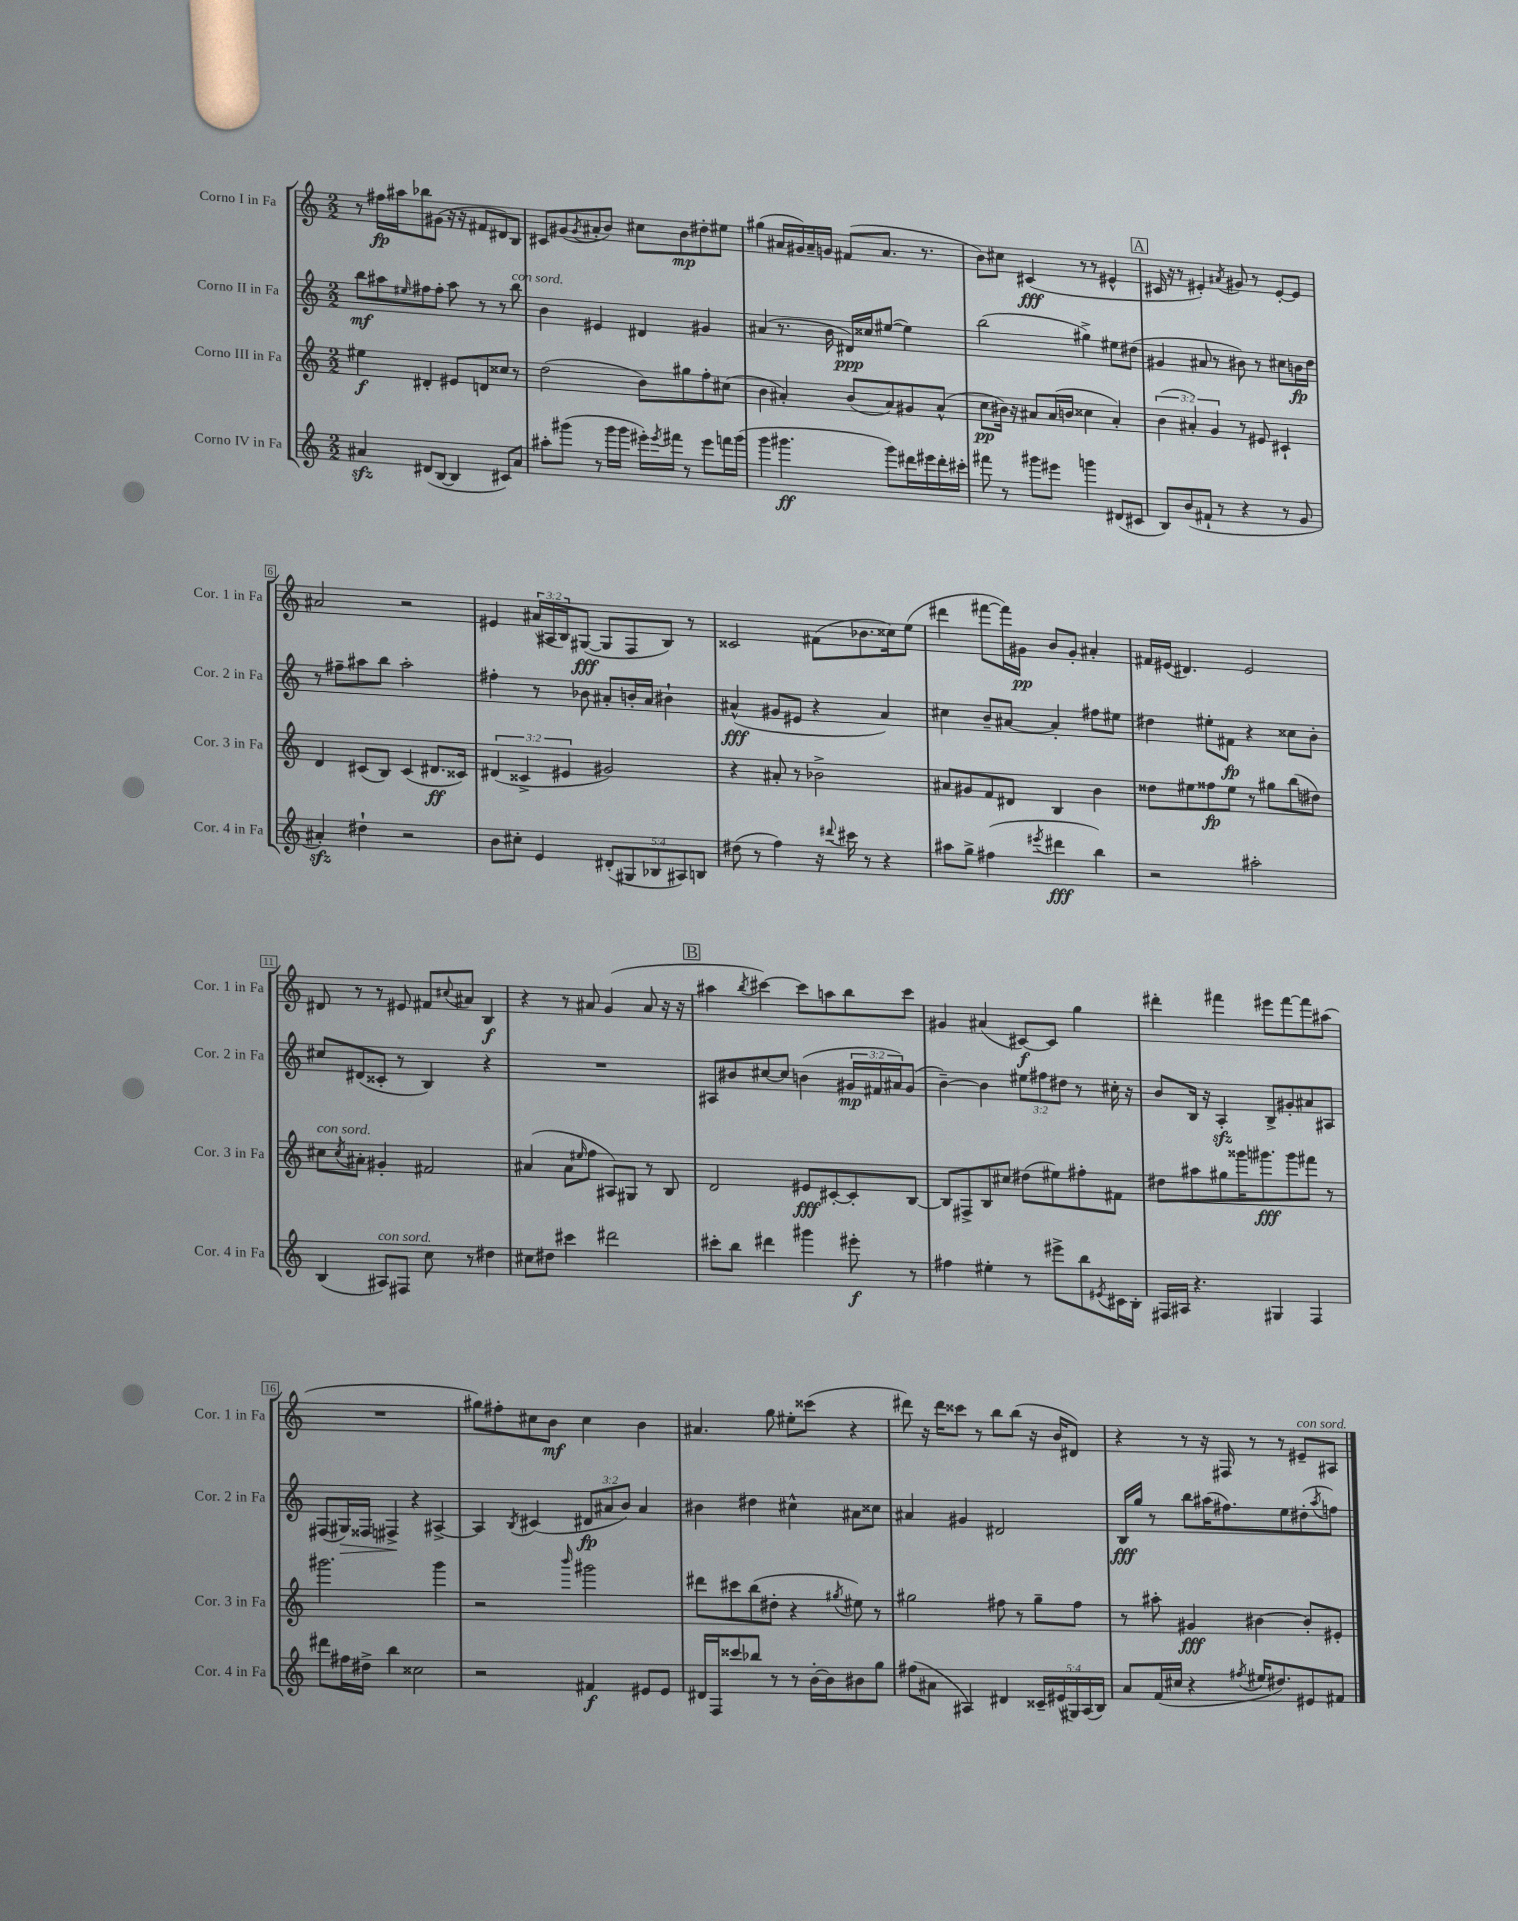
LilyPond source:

<<
\new StaffGroup <<
\new Staff = "s0" \with { instrumentName = "Corno I in Fa" shortInstrumentName = "Cor. 1 in Fa" } {
    \clef treble \key c \major \numericTimeSignature \time 2/2 \override Staff.TupletNumber.text = #tuplet-number::calc-fraction-text
    r8 fis''16\fp ais''16 bes''8 gis'8( r16 r16 fis'8 dis'8) b8 |
    cis'8 gis'8( \acciaccatura { gis'8 } ais'8-. b'8) cis''8 b'8\mp dis''8-. eis''8 |
    gis''4( ais'16 gis'16) ais'16-- g'16 fis'8( ais'8. r8. |
    b'8) cis''8 cis'4\fff( r8 r8 eis'4-^ |
    \mark \markup { \box "A" } cis'16 r16 r8 eis'4-.) \acciaccatura { ais'8 } gis'8 r8 eis'8~-. eis'8 |
    ais'2 r2 |
    eis'4 \tuplet 3/2 { ais'16( ais16 b16) } gis8~\fff( gis8 f8 b8) r8 |
    cisis'2 fis'8( bes'8. cisis''16) e''8( |
    dis'''4 fis'''8~ fis'''16) gis'16\pp b'8 gis'8-. ais'4-. |
    fis'16 eis'16( dis'4.) eis'2 |
    dis'8 r8 r8 eis'8 fis'8 \appoggiatura { cis''8 } ais'8 b4\f |
    r4 r8 ais'8 g'4( ais'8 r16 r16 |
    \mark \markup { \box "B" } ais''4 \acciaccatura { b''8 } cis'''4~) cis'''8 a''8 b''8 cis'''8 |
    gis'4 ais'4( cis'8~\f) cis'8 g''4 |
    dis'''4-. fis'''4 eis'''8 fis'''8~ fis'''8 ais''8( |
    R1 |
    gis''8) fis''8-. cis''8 b'8\mf cis''4 b'4 |
    ais'4. g''8 eis''8-. cisis'''8( r4 |
    dis'''8) r16 dis'''16 cisis'''8 r8 b''8 b''8( r16 b'16 dis'8) |
    r4 r8 r16 fis16 r8 r8 eis'8--^\markup { \italic "con sord." } ais8 \bar "|." |
}
\new Staff = "s1" \with { instrumentName = "Corno II in Fa" shortInstrumentName = "Cor. 2 in Fa" } {
    \clef treble \key c \major \numericTimeSignature \time 2/2 \override Staff.TupletNumber.text = #tuplet-number::calc-fraction-text
    b''8\mf ais''8 \grace { eis''16 } fis''8 fis''8-. ais''8 r8 r8 b''8^\markup { \italic "con sord." } |
    b'4 eis'4 dis'4 gis'4 |
    ais'4( r8. b'16 dis'16\ppp) cisis''16 eis''8~( eis''4) |
    b''2( gis''4->) eis''8 dis''8( |
    \mark \markup { \box "A" } gis'4 ais'8 r8 bis'8) r8 cis''8 b'16\fp d''16 |
    r8 fis''8-- ais''8 b''8 ais''2-. |
    fis''4-. r8 bes'8 ais'8-. b'16-. ais'16 bis'4-! |
    ais'4-^\fff( gis'8 eis'8 r4 ais'4) |
    cis''4 b'8-- ais'8~ ais'4-. fis''8 eis''8 |
    dis''4 eis''8-. fis'8\fp r4 cisis''8 b'8-. |
    cis''8 dis'8( cisis'8-. r8 b4) r4 |
    R1 |
    \mark \markup { \box "B" } ais8 bis'8 cis''8~ cis''8 b'4( \tuplet 3/2 { gis'16\mp fis'16 ais'16) } gis'8( |
    b'4~--) b'4 \tuplet 3/2 { eis''8 fis''8 dis''8 } r8 cis''16-. r16 |
    b'8 b16 r16 a4-.\sfz b8-> gis'8-. ais'8 ais8 |
    fis8( gis16\>) fisis16 fis4->\! r4 ais4~-> |
    ais4 \acciaccatura { b8 } cis'4( \tuplet 3/2 { dis'8\fp ais'8 b'8) } ais'4 |
    bis'4 dis''4 cis''4-^ ais'8 cisis''8 |
    ais'4 gis'4 dis'2 |
    b16\fff g''16 r8 b''8 ais''16( fis''8.) e''8 dis''8-.( \acciaccatura { ais''8 } f''8) \bar "|." |
}
\new Staff = "s2" \with { instrumentName = "Corno III in Fa" shortInstrumentName = "Cor. 3 in Fa" } {
    \clef treble \key c \major \numericTimeSignature \time 2/2 \override Staff.TupletNumber.text = #tuplet-number::calc-fraction-text
    eis''4\f dis'4-. eis'8 d'8 cisis''8 r8 |
    d''2( b'8) gis''8 f''8-. cis''8( |
    b'4 ais'4-.) b'8( ais'8) gis'8 ais'8-^( |
    c''8\pp bis'16) r16 ais'8 ais'16( b'16 cisis''4 ais'4-.) |
    \mark \markup { \box "A" } \tuplet 3/2 { b'4( ais'4-.) g'4 } r8 eis'8 cis'4-! |
    d'4 cis'8( b8) cis'4( dis'8.\ff cisis'16) |
    \tuplet 3/2 { dis'4( cisis'4-> eis'4 } gis'2) |
    r4 ais'8-. r8 bes'2-> |
    ais'8 gis'8 f'8 dis'8 b4 b'4 |
    disis''8 eis''8 fisis''8\fp eis''8 r8 gis''8 b''8( dis''8) |
    cis''8^\markup { \italic "con sord." } \acciaccatura { cis''8 } ais'8-. gis'4-. fis'2 |
    ais'4( ais'8 \grace { eis''16 } f''8 ais8) gis8 r8 b8 |
    \mark \markup { \box "B" } d'2 eis'8\fff cis'8~-. cis'8-. b8~ |
    b8 fis8-> b8 cis''8 dis''8( eis''8) fis''8-. fis'8 |
    dis''8 ais''8 gis''8 gisis'''16 gis'''8.\fff gis'''8 fis'''8 r8 |
    gis'''2. gis'''4 |
    r2 \grace { b'''16 } gis'''2 |
    dis'''8 cis'''8 b''8( dis''8-. r4 \acciaccatura { gis''8 } eis''8) r8 |
    gis''2 fis''8 r8 gis''8-- fis''8 |
    r8 ais''8-. gis'4\fff bis'4~ bis'8-. eis'8-. \bar "|." |
}
\new Staff = "s3" \with { instrumentName = "Corno IV in Fa" shortInstrumentName = "Cor. 4 in Fa" } {
    \clef treble \key c \major \numericTimeSignature \time 2/2 \override Staff.TupletNumber.text = #tuplet-number::calc-fraction-text
    ais'4\sfz dis'8( b8~ b4 cis'8) ais'8 |
    ais''8-. gis'''8( r8 gis'''16 gis'''16 eis'''16-.) \acciaccatura { eis'''8 } fis'''16 r8 eis'''8 f'''16 gis'''16( |
    g'''4 gis'''4.\ff gis'''8) dis'''16 eis'''16 dis'''16-. cis'''16-. |
    fis'''8 r8 gis'''8 eis'''8 g'''4 dis'8( cis'8 |
    \mark \markup { \box "A" } b8) b'8( fis'8-! r8 r4 r8 g'8 |
    ais'4-.\sfz) dis''4-! r2 |
    b'8 cis''8-. e'4 \tuplet 5/4 { dis'8-.( gis8 bes8 ais8) b8 } |
    dis''8( r8 f''4) r16 \appoggiatura { dis'''8 } cis'''16 r8 r4 |
    ais''8 g''8-> fis''4( \acciaccatura { eis'''8 } dis'''4\fff b''4) |
    r2 ais''2-. |
    b4( ais8^\markup { \italic "con sord." }) fis8 c''8 r8 dis''4 |
    cis''8 dis''8 cis'''4 dis'''2 |
    \mark \markup { \box "B" } cis'''8-. b''8 dis'''4 gis'''4 eis'''8-.\f r8 |
    fis''4 eis''4-. r8 eis'''8-> b''8 \acciaccatura { eis'8 } cis'16 b16-. |
    fis16 ais16 r4. gis4 fis4 |
    dis'''8 fis''16 dis''16-> b''4 cisis''2 |
    r2 fis'4\f eis'8 eis'8 |
    dis'16 f16 cisis'''8 bes''8 r8 r8 b'16~-. b'16 bis'8 g''8 |
    fis''8( ais'8 ais4) dis'4 \tuplet 5/4 { cisis'16-- eis'16( gis16) ais16( b16) } |
    a'8 f'16( cis''16 r4 \acciaccatura { fis''8 } eis''16 dis''8.) eis'8 fis'8 \bar "|." |
}
>>
>>
\layout { \context { \Score \override BarNumber.stencil = #(make-stencil-boxer 0.1 0.3 ly:text-interface::print) } }
